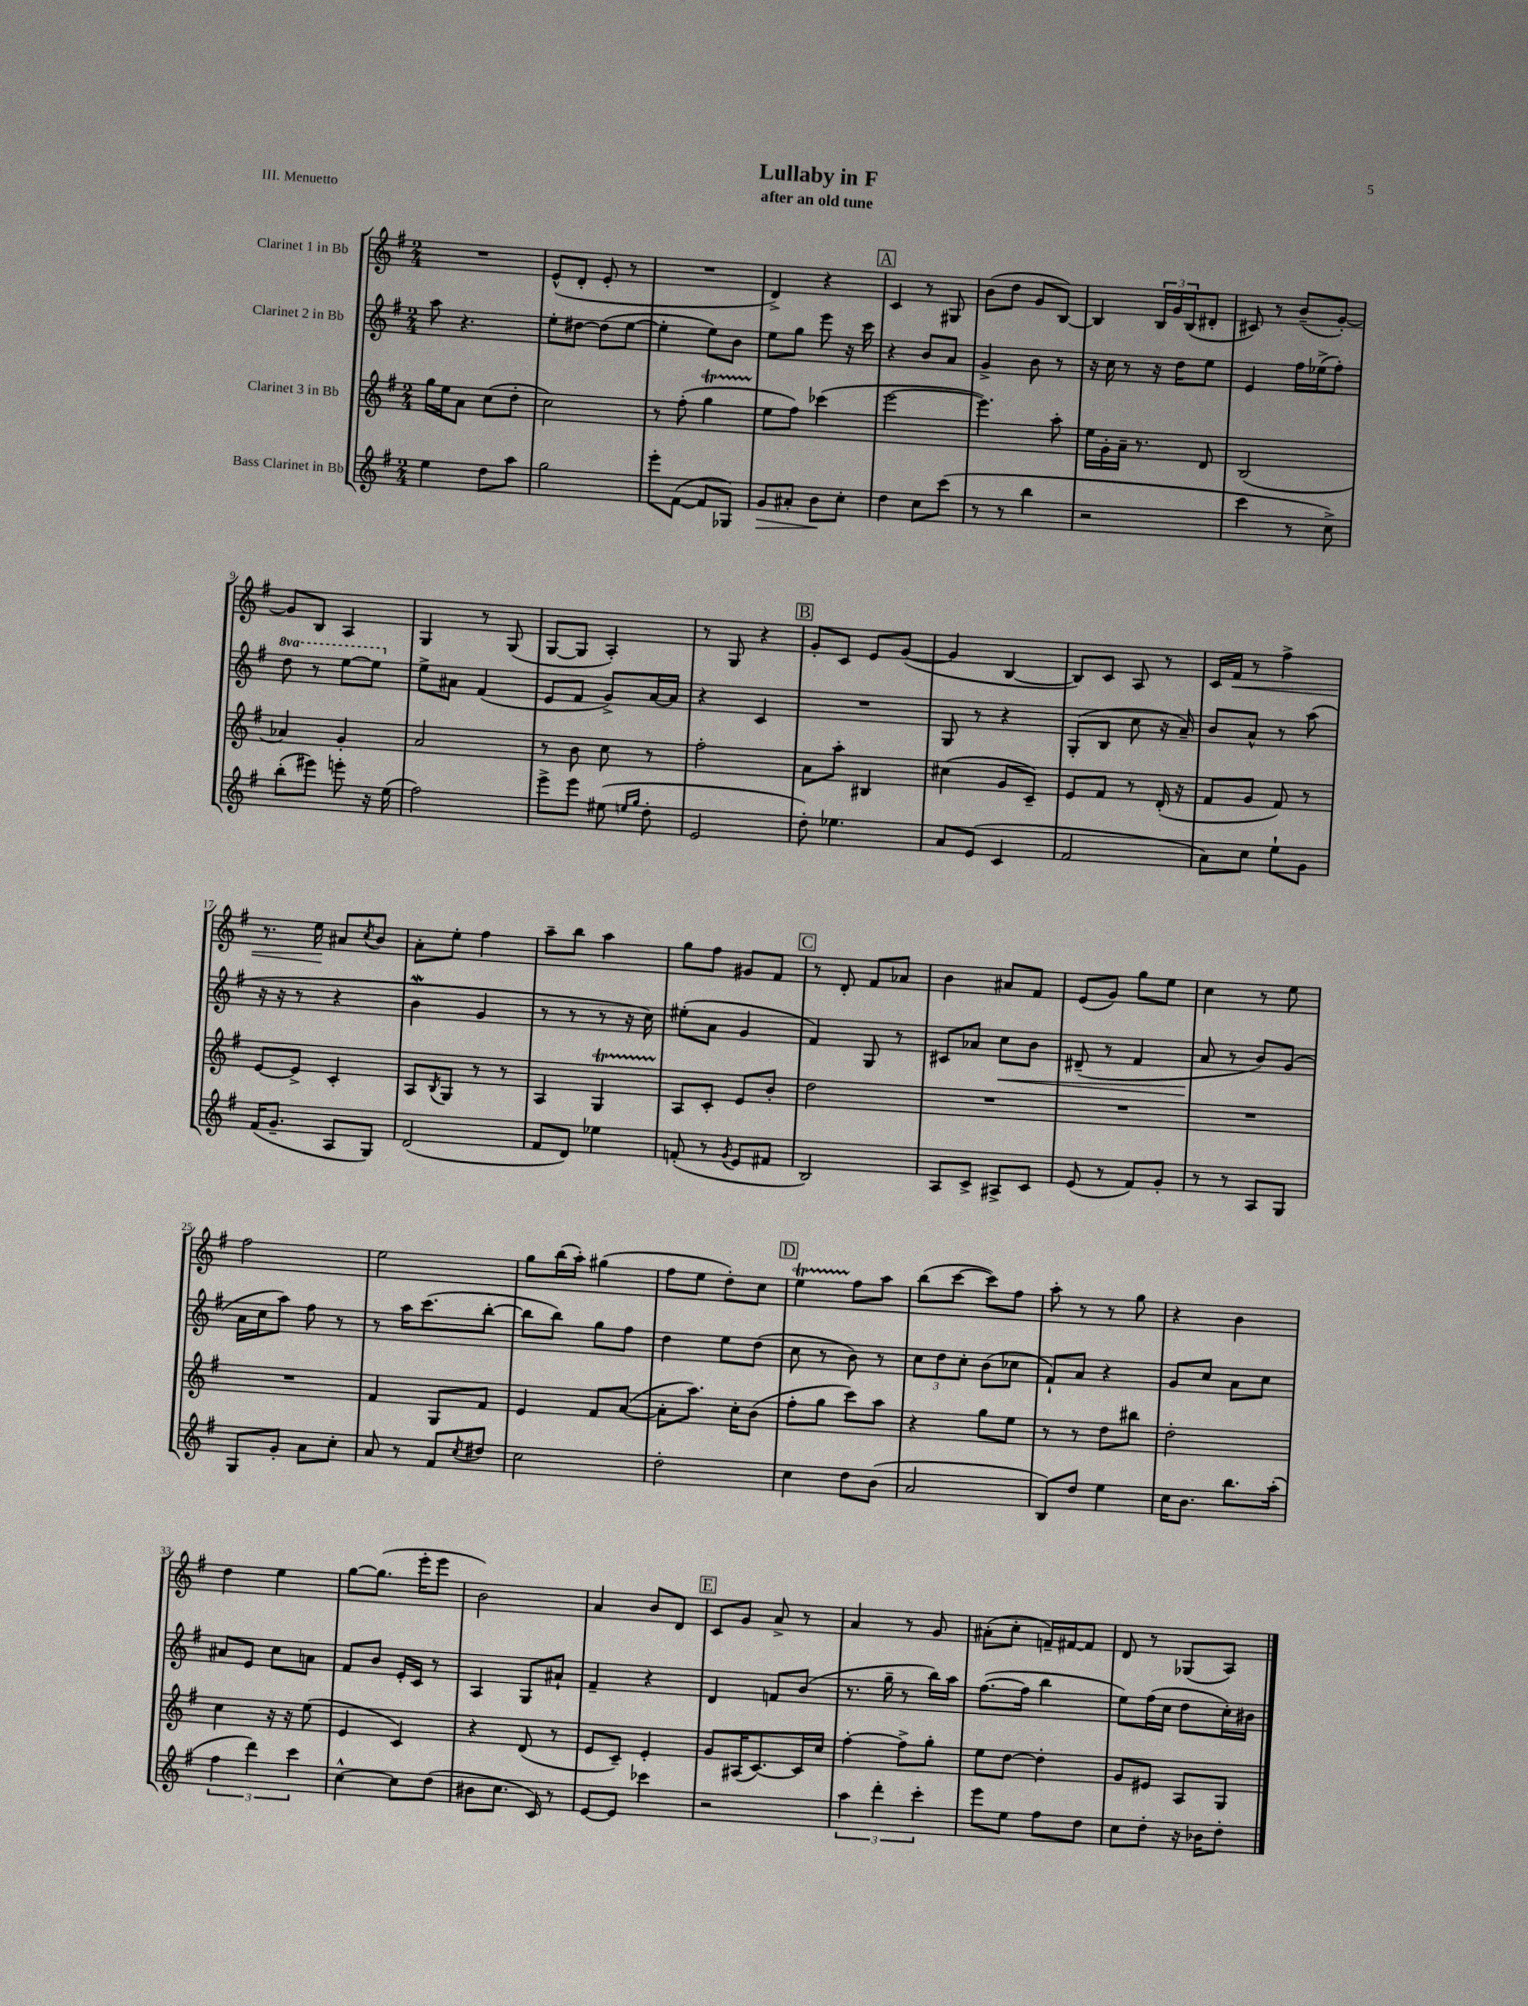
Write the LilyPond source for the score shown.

\header { title = "Lullaby in F" subtitle = "after an old tune" piece = "III. Menuetto" }
<<
\new StaffGroup <<
\new Staff = "s0" \with { instrumentName = "Clarinet 1 in Bb" } {
    \clef treble \key g \major \numericTimeSignature \time 2/4
    R2 |
    e'8-^( d'8-. e'8-. r8 |
    R2 |
    d'4->) r4 |
    \mark \markup { \box "A" } c'4 r8 gis8 |
    b'8( d''8 g'8 b8~) |
    b4 \tuplet 3/2 { b16 g'16 b16( } dis'8-. |
    cis'8) r8 b'8--( g'8~-.) |
    g'8 b8 a4 |
    g4 r8 g8( |
    g8~ g8 a4-.) |
    r8 g8 r4 |
    \mark \markup { \box "B" } g'8-. c'8 e'8 g'8~( |
    g'4 b4~ |
    b8) c'8 a8 r8 |
    c'16 fis'16\< r8 fis''4-> |
    r8. e''16\! ais'8 \acciaccatura { c''8 } b'8 |
    a'8-. e''8-. fis''4 |
    a''8-- b''8 a''4 |
    g''8 fis''8 gis'8 fis'8 |
    \mark \markup { \box "C" } r8 d'8-. fis'8 aes'8 |
    b'4 ais'8 fis'8 |
    e'8( g'8) g''8 e''8 |
    c''4 r8 e''8 |
    fis''2 |
    e''2 |
    g''8 b''16( a''16-.) gis''4( |
    fis''8 e''8 d''8-.) c''8 |
    \mark \markup { \box "D" } e''4\startTrillSpan fis''8\stopTrillSpan a''8 |
    b''8( c'''8~ c'''8) fis''8 |
    a''8-. r8 r8 g''8 |
    r4 b'4 |
    d''4 e''4 |
    g''8~ g''8.( e'''16-. e'''8 |
    b'2) |
    a'4 b'8 d'8 |
    \mark \markup { \box "E" } c'8 g'8 a'8-> r8 |
    a'4 r8 g'8 |
    ais'8-.( c''8-. f'16--) fis'16~ fis'8 |
    d'8 r8 ges8( a8) \bar "|." |
}
\new Staff = "s1" \with { instrumentName = "Clarinet 2 in Bb" } {
    \clef treble \key g \major \numericTimeSignature \time 2/4 \set Staff.ottavationMarkups = #ottavation-simple-ordinals
    a''8 r4. |
    e''8-. dis''8~ dis''8( e''8~ |
    e''4-. e''8) b'8 |
    e''8 g''8 e'''8 r16 c'''16 |
    \mark \markup { \box "A" } r4 b'8 a'8 |
    g'4-> b'8 r8 |
    r16 c''16 r8 r16 d''16 e''8 |
    e'4 fis''16 ees''16->( fis''8-.) |
    \ottava #1 d'''8 r8 e'''8~ e'''8 \ottava #0 |
    e''8-> ais'8 fis'4( |
    e'8 fis'8 g'8->) a'16~ a'16 |
    r4 c'4 |
    \mark \markup { \box "B" } R2 |
    g8 r8 r4 |
    g8-.( b8 c''8 r16 a'16--) |
    b'8 a'8-^ r8 a''8( |
    r16 r16 r8 r4 |
    b'4\mordent g'4 |
    r8 r8 r8 r16 c''16) |
    eis''8-.( a'8 g'4 |
    \mark \markup { \box "C" } fis'4) g8 r8 |
    cis'8 aes'8 c''8\< b'8 |
    dis'8--( r8 fis'4 |
    a'8\! r8 b'8) g'8( |
    a'16 c''16 a''8) fis''8 r8 |
    r8 a''16 c'''8.( b''8~-. |
    b''8 b''8) g''8 fis''8 |
    d''4 e''8 d''8( |
    \mark \markup { \box "D" } c''8 r8 b'8) r8 |
    \tuplet 3/2 { c''8 d''8 c''8-. } b'8( ces''8 |
    fis'8-!) a'8 r4 |
    g'8 c''8 a'8 c''8 |
    ais'8 e'8 c''8 a'8 |
    fis'8 b'8 e'16-. c'16 r8 |
    a4 g8 ais'8-! |
    fis'4-- r4 |
    \mark \markup { \box "E" } d'4 f'8 b'8( |
    r8. g''16-- r8 b''16) a''16 |
    fis''8.~( fis''16 b''4 |
    e''8) fis''16( c''16 d''8 c''16-.) bis'16 \bar "|." |
}
\new Staff = "s2" \with { instrumentName = "Clarinet 3 in Bb" } {
    \clef treble \key g \major \numericTimeSignature \time 2/4
    g''16 e''16 a'8 c''8( d''8-. |
    c''2) |
    r8 fis''8-.( g''4\startTrillSpan |
    e''8\stopTrillSpan fis''8) ces'''4( |
    \mark \markup { \box "A" } e'''2~ |
    e'''4.) a''8-. |
    e''16 g'16-. a'16-- r8. d'8 |
    b2( |
    aes'4) g'4-. |
    a'2 |
    r8 b'8 c''8 r8 |
    fis''2-. |
    \mark \markup { \box "B" } a'8 a''8-. bis4 |
    cis''4( g'8 c'8--) |
    e'8 fis'8 r8 d'16-.( r16 |
    fis'8 g'8 fis'8) r8 |
    e'8~ e'8-> c'4-. |
    a8 \acciaccatura { b8 } g8 r8 r8 |
    a4 g4\startTrillSpan |
    a8\stopTrillSpan c'8-. e'8 b'8-. |
    \mark \markup { \box "C" } d''2 |
    R2 |
    R2 |
    R2 |
    R2 |
    fis'4 g8 fis'8 |
    e'4 fis'8 a'8~( |
    a'8-. a''8.) c''16-. b'8( |
    \mark \markup { \box "D" } fis''8-. g''8 c'''8) a''8 |
    r4 g''8 e''8 |
    r8 r8 d''8 bis''8 |
    d''2-. |
    c''4 r16 r16 e''8( |
    e'4 c'4) |
    r4 d'8( r8 |
    e'8 c'8--) e'4-. |
    \mark \markup { \box "E" } g'8 ais16( c'8.~) c'16 c''16 |
    fis''4~-. fis''8-> g''8-. |
    e''8 d''8~ d''4-. |
    g'8 eis'8 a8 g8 \bar "|." |
}
\new Staff = "s3" \with { instrumentName = "Bass Clarinet in Bb" } {
    \clef treble \key g \major \numericTimeSignature \time 2/4
    e''4 d''8 a''8 |
    g''2 |
    e'''8-. fis'8~( fis'8 ges8) |
    g'8\> ais'8-. b'8\! c''8-. |
    \mark \markup { \box "A" } d''4 c''8 c'''8( |
    r8 r8 b''4 |
    r2 |
    c'''4 r8 c''8->) |
    b''8-.( eis'''8) e'''8-. r16 e''16( |
    fis''2) |
    e'''8-> e'''8 eis''8( \grace { e''16 g''16 } d''8-. |
    e'2 |
    \mark \markup { \box "B" } d''8-.) ees''4. |
    a'8 e'8( c'4 |
    fis'2 |
    a'8) c''8 e''8-! g'8 |
    fis'16( g'8.-- a8 g8) |
    d'2( |
    fis'8 d'8) ees''4 |
    f'8-.( r8 \acciaccatura { g'8 } e'8 fis'8 |
    \mark \markup { \box "C" } b2) |
    a8 c'8-> ais8-> c'8 |
    e'8( r8 fis'8) g'8-. |
    r8 r8 a8 g8 |
    g8 g'8-. a'8 c''8-. |
    a'8 r8 fis'8 \acciaccatura { c''8 } dis''8 |
    c''2 |
    d''2-. |
    \mark \markup { \box "D" } c''4 d''8 b'8( |
    a'2 |
    b8) d''8 e''4 |
    c''16 b'8. b''8. a''16-.( |
    \tuplet 3/2 { fis''4 d'''4) c'''4 } |
    c''4~-^ c''8 d''8( |
    bis'8 c''8. c'16) r8 |
    e'8~ e'8 ces'''4 |
    \mark \markup { \box "E" } r2 |
    \tuplet 3/2 { a''4 d'''4-. c'''4-. } |
    e'''8 e''8 fis''8 d''8 |
    c''8 d''8-. r16 bes'16 d''8-. \bar "|." |
}
>>
>>
